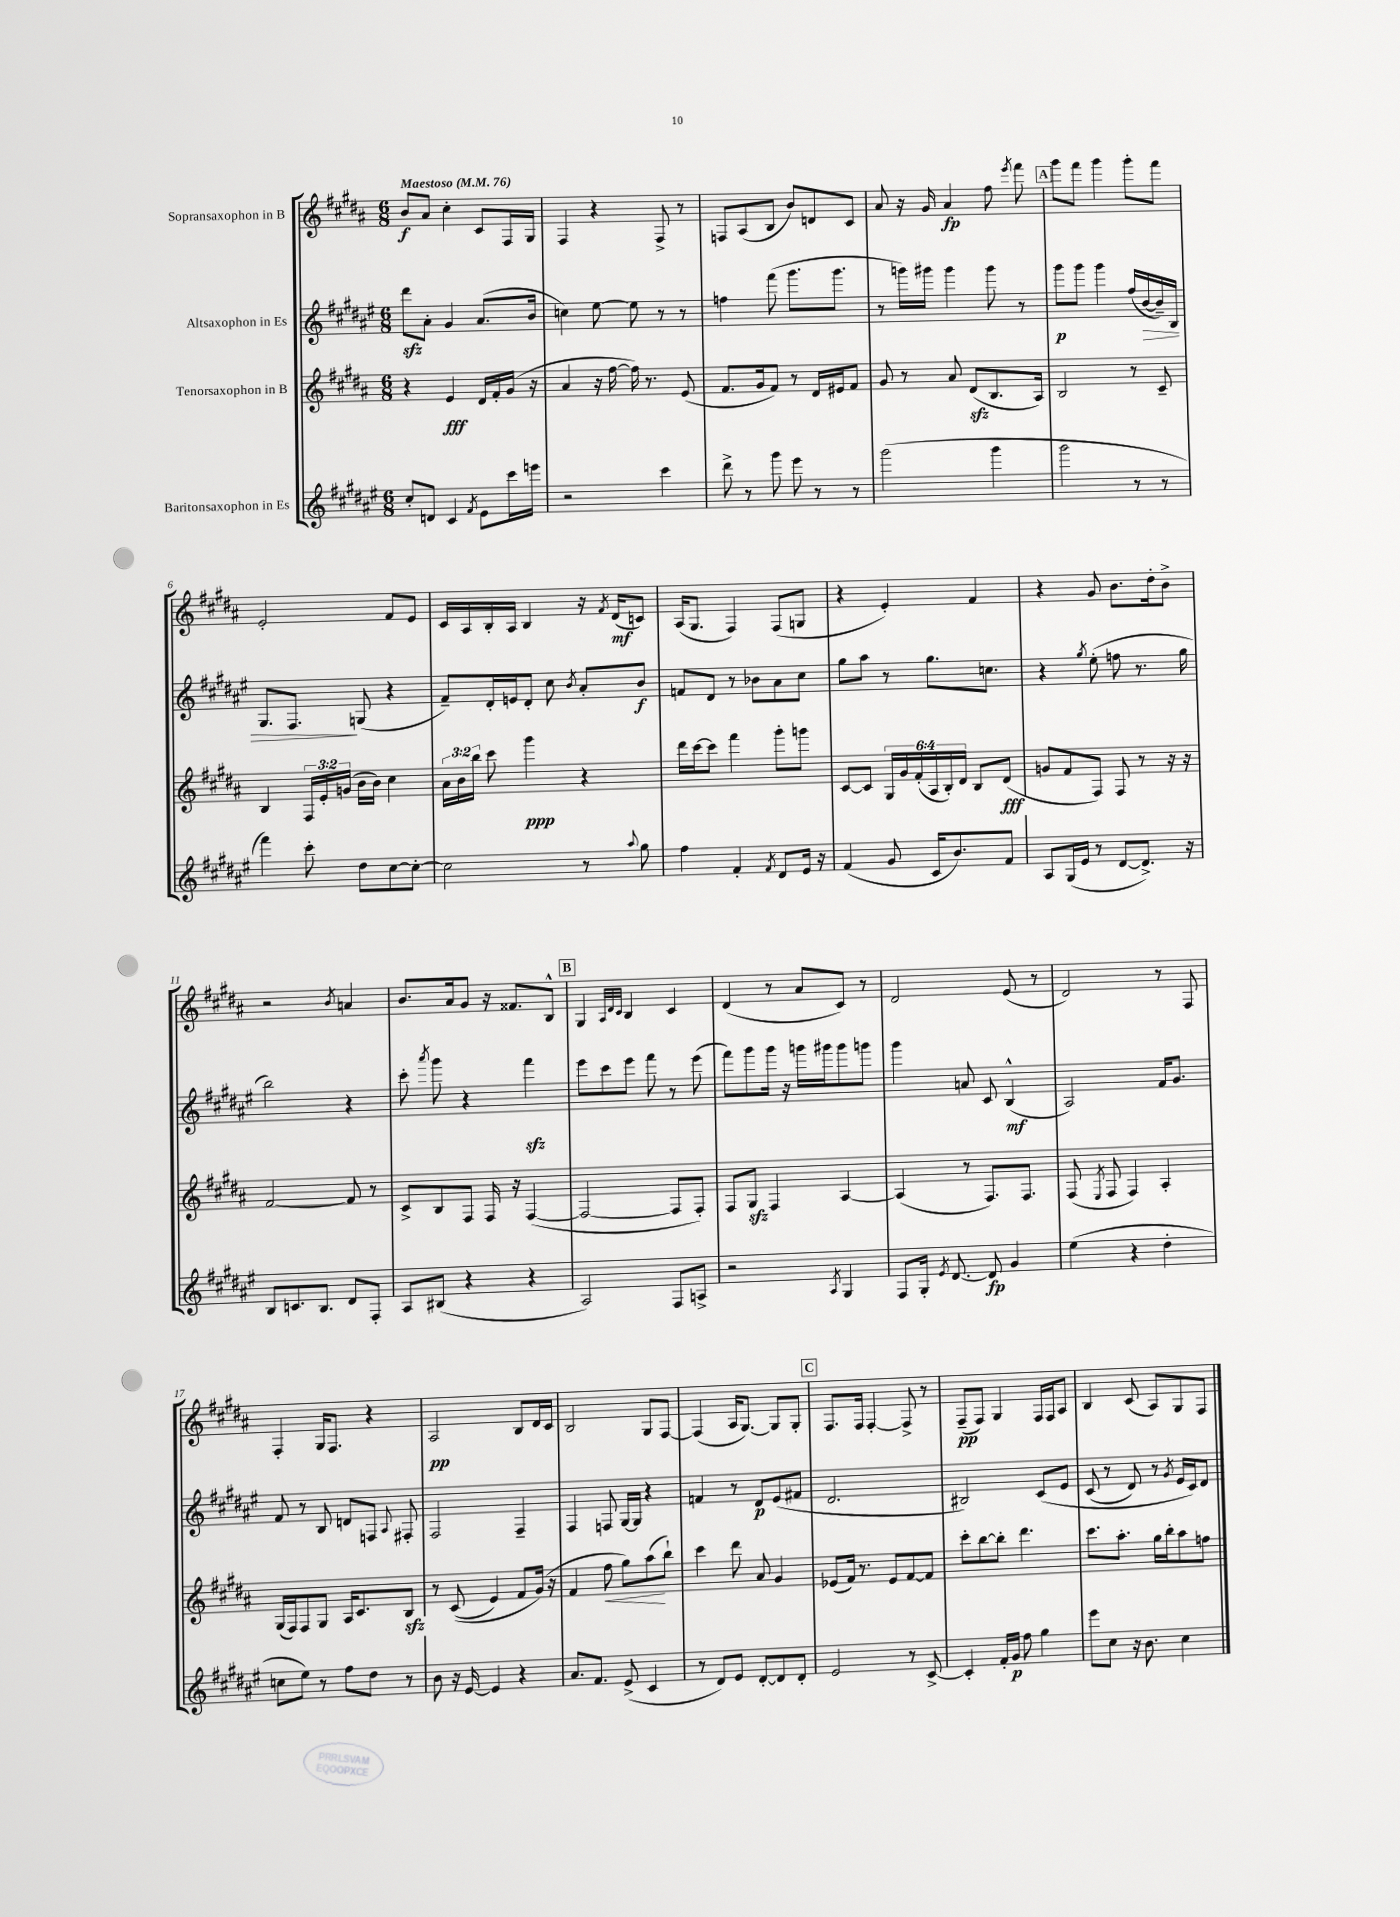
<<
\new StaffGroup <<
\new Staff = "s0" \with { instrumentName = "Sopransaxophon in B" } {
    \clef treble \key b \major \numericTimeSignature \time 6/8 \tempo "Maestoso" 4 = 76
    \autoBeamOff b'8[\f ais'8] cis''4-. cis'8[ fis16 gis16] |
    fis4 r4 fis8-> r8 |
    f8[ ais8( b8] b'8[) d'8 cis'8] |
    ais'8 r16 gis'16 ais'4\fp fis''8 \acciaccatura { e'''8 } fis'''8 |
    \mark \markup { \box "A" } gis'''8[ fis'''8] gis'''4 gis'''8[-. fis'''8] |
    e'2-. fis'8[ e'8] |
    cis'16[ ais16 b16-. ais16] b4 r16 \acciaccatura { fis'8 } dis'16[\mf( c'8]) |
    ais16[( gis8.] fis4) fis8[( g8] |
    r4 e'4-.) fis'4 |
    r4 gis'8 b'8.[ dis''16-. b'8]-> |
    r2 \acciaccatura { b'8 } a'4 |
    b'8.[ ais'16 gis'8] r16 fisis'8.[ b8]-^ |
    \mark \markup { \box "B" } gis4 \grace { ais32[ dis'32 cis'32] } b4 cis'4 |
    dis'4( r8 ais'8[ cis'8]) r8 |
    dis'2 e'8( r8 |
    dis'2) r8 fis8 |
    fis4-. gis16[ fis8.] r4 |
    ais2\pp b8[ dis'16 cis'16] |
    b2 gis8[ fis8]~ |
    fis4( ais16[ gis8.]~) gis8[ gis8]-. |
    \mark \markup { \box "C" } fis8.[ fis16] fis4~-. fis8-> r8 |
    fis8[--\pp( fis8]) gis4 fis16[ fis16 ais8] |
    b4 cis'8( ais8[) gis8 fis8] \bar "|." |
}
\new Staff = "s1" \with { instrumentName = "Altsaxophon in Es" } {
    \clef treble \key fis \major \numericTimeSignature \time 6/8
    \autoBeamOff dis'''8[\sfz ais'8]-. gis'4 ais'8.[( b'16] |
    c''4) eis''8~ eis''8 r8 r8 |
    f''4 fis'''8( gis'''8.[ gis'''8.] |
    r8 g'''16[) gis'''16] gis'''4 gis'''8 r8 |
    \mark \markup { \box "A" } gis'''8[\p gis'''8] gis'''4 fis''16[( b'16~\> b'16--) b16] |
    gis8.[ fis8.]\! g8( r4 |
    fis'8[--) dis'16-. e'16 dis'8]-. cis''8 \acciaccatura { b'8 } ais'8[-. b'8]\f |
    f'8[ dis'8] r8 bes'8[ ais'8 cis''8] |
    gis''8[ ais''8] r8 gis''8.[ c''8.] |
    r4 \acciaccatura { gis''8 } eis''8-.( f''8 r8. gis''16 |
    b''2) r4 |
    cis'''8-. \acciaccatura { ais'''8 } gis'''8 r4 fis'''4\sfz |
    \mark \markup { \box "B" } eis'''8[ cis'''8 eis'''8] fis'''8 r8 eis'''8( |
    fis'''8[) gis'''8 gis'''16] r16 g'''16[ gis'''16 gis'''8 g'''8] |
    gis'''4 a'8 cis'8 b4-^\mf( |
    ais2) fis'16[ gis'8.] |
    fis'8 r8 b8 d'8[ f8] \appoggiatura { ais8 } fis8-. |
    fis2 fis4-- |
    fis4 f8 gis16[~ gis16] r4 |
    f'4 r8 dis'8[\p eis'8( fis'8] |
    \mark \markup { \box "C" } dis'2. |
    bis2) cis'8[\( eis'8] |
    cis'8( r8 dis'8) r8 \acciaccatura { gis'8 } eis'16[ cis'16\) dis'8] \bar "|." |
}
\new Staff = "s2" \with { instrumentName = "Tenorsaxophon in B" } {
    \clef treble \key b \major \numericTimeSignature \time 6/8 \override Staff.TupletNumber.text = #tuplet-number::calc-fraction-text
    \autoBeamOff r4 e'4\fff dis'16[ fis'16-. gis'16]( r16 |
    ais'4 r16 fis''16~ fis''16) r8. e'8( |
    fis'8.[ gis'16 fis'8]) r8 dis'16[ eis'16 fis'8] |
    gis'8 r8 ais'8 dis'8[\sfz( b8. ais16]) |
    \mark \markup { \box "A" } b2 r8 cis'8-- |
    b4 \tuplet 3/2 { fis16[ e'16-. g'16]( } b'16[ b'16]) cis''4 |
    \tuplet 3/2 { ais'16[ b'16 b''16] } cis'''8 gis'''4\ppp r4 |
    dis'''16[ cis'''16~ cis'''8] fis'''4 gis'''8[-. g'''8] |
    cis'8[~ cis'8] \tuplet 6/4 { gis16[ gis'16 fis'16-.( ais16 b16-.) dis'16] } b8[ dis'8]\fff( |
    g'8[ fis'8 fis8]) fis8 r8 r16 r16 |
    fis'2~ fis'8 r8 |
    cis'8[-> b8 fis8] fis16 r16 fis4~( |
    \mark \markup { \box "B" } fis2~ fis8[ fis8]-.) |
    fis8[ gis8]\sfz fis4 ais4~ |
    ais4( r8 fis8.[) fis8.] |
    fis8( \acciaccatura { e8 } fis8 fis4) ais4-. |
    gis16[( fis16) fis8 gis8] ais16[ cis'8. b8]\sfz |
    r8 cis'8(\( e'4) fis'8[ gis'16](\) r16 |
    fis'4 fis''8\< gis''8[) ais''8\!( b''8]-!) |
    cis'''4 dis'''8 ais'8 gis'4 |
    \mark \markup { \box "C" } ees'8[( fis'16]) r8. ees'8[ fis'8~ fis'8] |
    cis'''8[-. b''8~ b''8]-. dis'''4. |
    cis'''8.[ ais''8.]-. gis''16[ b''16-. ais''8 f''8] \bar "|." |
}
\new Staff = "s3" \with { instrumentName = "Baritonsaxophon in Es" } {
    \clef treble \key fis \major \numericTimeSignature \time 6/8
    \autoBeamOff cis''8[-. d'8] cis'4 \acciaccatura { fis'8 } eis'8[ cis'''16 e'''16] |
    r2 cis'''4 |
    dis'''8-> r8 gis'''8 eis'''8 r8 r8 |
    gis'''2( gis'''4 |
    \mark \markup { \box "A" } gis'''2 r8 r8 |
    fis'''4) cis'''8-. dis''8[ cis''8~ cis''8]~-. |
    cis''2 r8 \appoggiatura { ais''8 } gis''8 |
    fis''4 fis'4-. \acciaccatura { fis'8 } dis'8[ eis'16] r16 |
    fis'4( gis'8 cis'16[ b'8.) fis'8] |
    ais8[ gis16( eis'16] r8 dis'8[~ dis'8.]->) r16 |
    b8[ c'8. b8.] dis'8[ fis8]-. |
    ais8[ bis8]( r4 r4 |
    \mark \markup { \box "B" } ais2) fis8[ a8]-> |
    r2 \acciaccatura { ais8 } gis4 |
    fis8[ gis16]-. \acciaccatura { eis'8 } dis'8.~ dis'8\fp gis'4 |
    eis''4( r4 dis''4-. |
    c''8[ eis''8]) r8 fis''8[ dis''8] r8 |
    b'8 r16 eis'16~ eis'4 r4 |
    ais'8.[ fis'8.] eis'8->( cis'4 |
    r8 dis'8[) eis'8] dis'8[~-. dis'8 dis'8]-. |
    \mark \markup { \box "C" } eis'2 r8 cis'8~-> |
    cis'4-. fis'16[-. gis'16]\p fis''8 gis''4 |
    eis'''8[ cis''8] r16 b'8. cis''4 \bar "|." |
}
>>
>>
